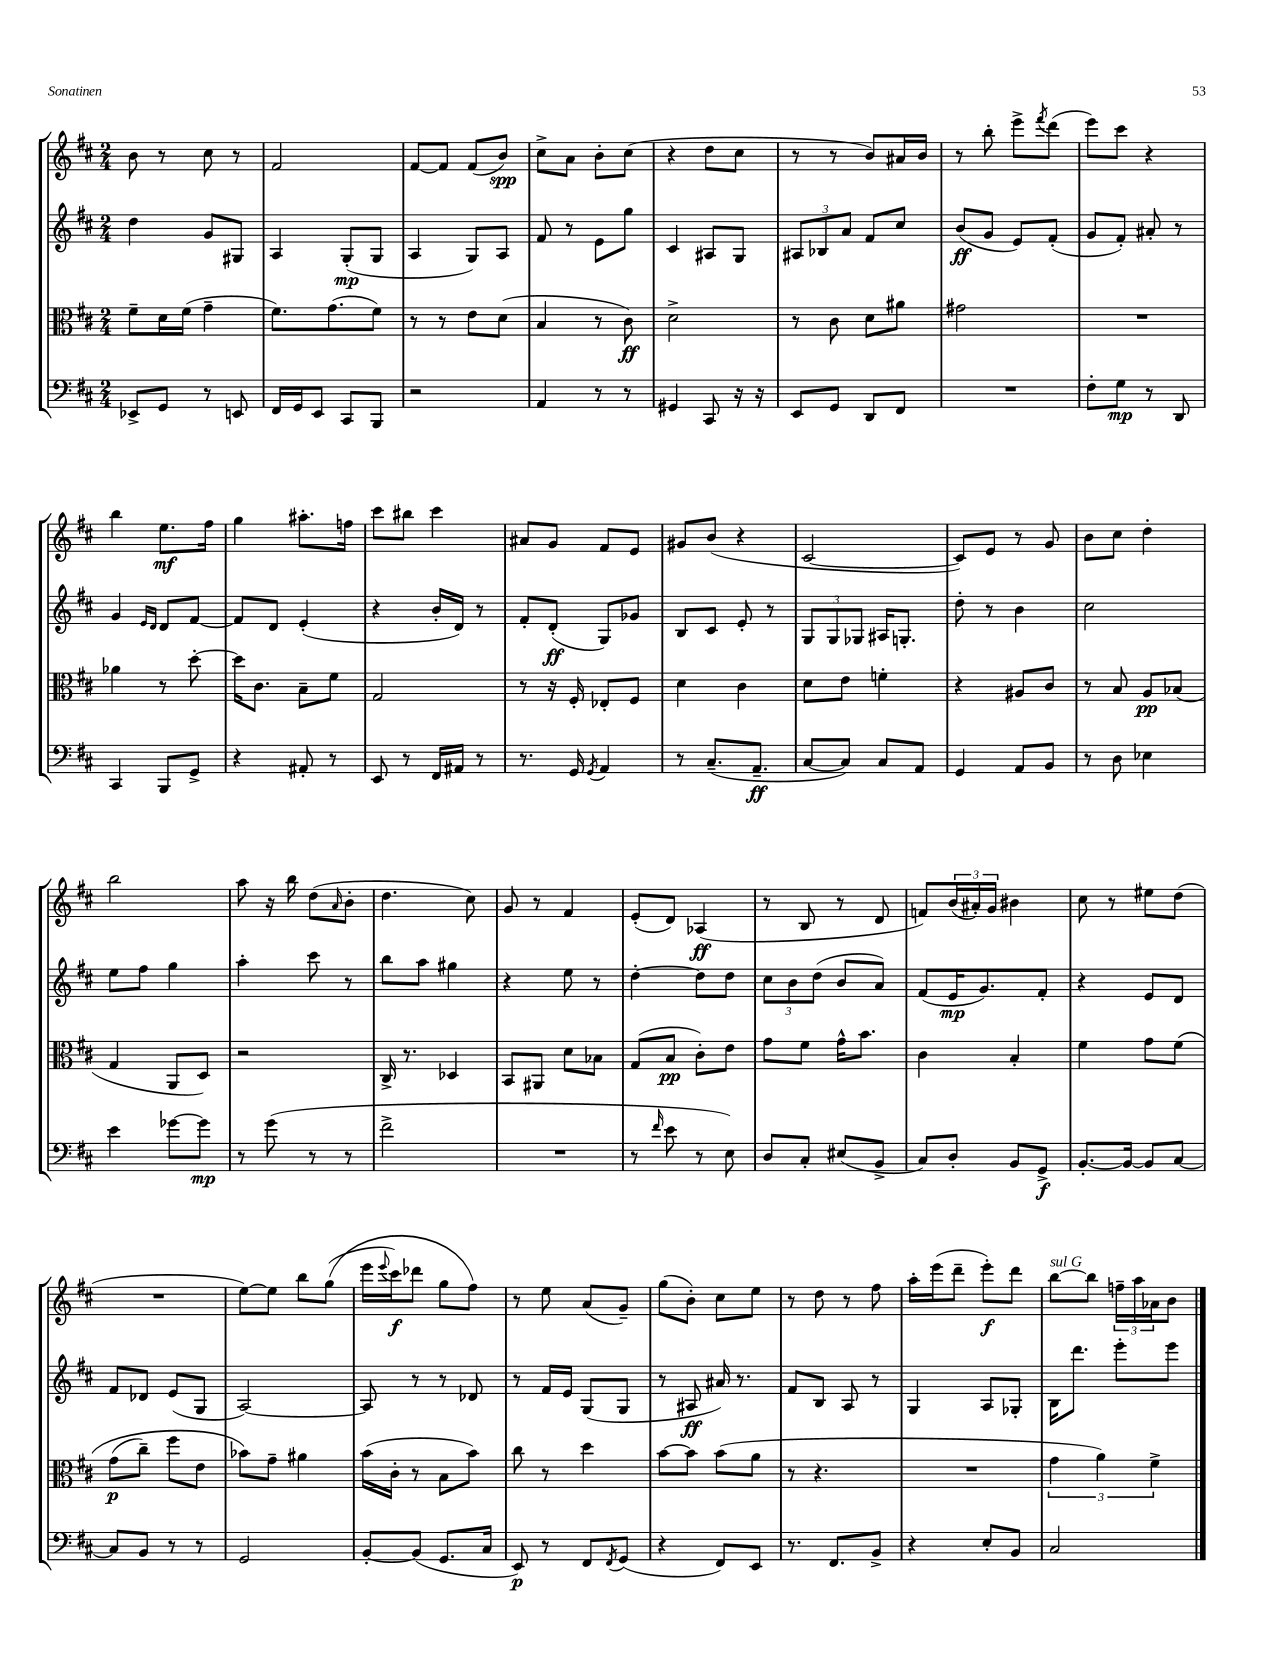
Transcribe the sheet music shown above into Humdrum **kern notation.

**kern	**dynam	**kern	**dynam	**kern	**dynam	**kern	**dynam
*part4	*part4	*part3	*part3	*part2	*part2	*part1	*part1
*staff4	*staff4	*staff3	*staff3	*staff2	*staff2	*staff1	*staff1
*clefF4	*	*clefC3	*	*clefG2	*	*clefG2	*
*k[f#c#]	*	*k[f#c#]	*	*k[f#c#]	*	*k[f#c#]	*
*M2/4	*	*M2/4	*	*M2/4	*	*M2/4	*
=93	=93	=93	=93	=93	=93	=93	=93
8EE-X^/L	.	8f#~\L	.	4dd\	.	8b\	.
8GG/J	.	16d\L	.	.	.	8r	.
.	.	(16f#\JJ	.	.	.	.	.
8r	.	4g~\	.	8g/L	.	8cc#\	.
8EEn/	.	.	.	8G#X/J	.	8r	.
=94	=94	=94	=94	=94	=94	=94	=94
16FF#/LL	.	8.f#\L)	.	4A/	.	2f#/	.
16GG/J	.	.	.	.	.	.	.
8EE/J	.	.	.	.	.	.	.
.	.	(8.g\	.	.	.	.	.
8CC#/L	.	.	.	(8G'/L	mp	.	.
8BBB/J	.	8f#\J)	.	8G/J	.	.	.
=95	=95	=95	=95	=95	=95	=95	=95
2r	.	8r	.	4A/	.	[8f#/L	.
.	.	8r	.	.	.	8f#/J]	.
.	.	8e\L	.	8G/L)	.	(8f#/L	.
.	.	(8d\J	.	8A/J	.	8b/J)	spp
=96	=96	=96	=96	=96	=96	=96	=96
4AA/	.	4B/	.	8f#/	.	8cc#^\L	.
.	.	.	.	8r	.	8a\J	.
8r	.	8r	.	8e\L	.	8b'\L	.
8r	.	8c#\)	ff	8gg\J	.	(8cc#\J	.
=97	=97	=97	=97	=97	=97	=97	=97
4GG#X/	.	2d^\	.	4c#/	.	4r	.
8CC#/	.	.	.	8A#X/L	.	8dd\L	.
16r	.	.	.	8G/J	.	8cc#\J	.
16r	.	.	.	.	.	.	.
=98	=98	=98	=98	=98	=98	=98	=98
8EE/L	.	8r	.	12A#X/L	.	8r	.
.	.	.	.	12B-X/	.	.	.
8GG/J	.	8c#\	.	.	.	8r	.
.	.	.	.	12a/J	.	.	.
8DD/L	.	8d\L	.	8f#/L	.	8b/L)	.
8FF#/J	.	8a#X\J	.	8cc#/J	.	16a#X/L	.
.	.	.	.	.	.	16b/JJ	.
=99	=99	=99	=99	=99	=99	=99	=99
2r	.	2g#X\	.	(8b/L	ff	8r	.
.	.	.	.	8g/J	.	8bb'\	.
.	.	.	.	8e/L)	.	8eee^\L	.
.	.	.	.	.	.	8qfff#/	.
.	.	.	.	(8f#'/J	.	(8ddd\J	.
=100	=100	=100	=100	=100	=100	=100	=100
8F#'\L	.	2r	.	8g/L	.	8eee\L)	.
8G\J	mp	.	.	8f#'/J)	.	8ccc#\J	.
8r	.	.	.	8a#X'/	.	4r	.
8DD/	.	.	.	8r	.	.	.
!!LO:LB:g=z
=101	=101	=101	=101	=101	=101	=101	=101
4CC#/	.	4a-X\	.	4g/	.	4bb\	.
.	.	.	.	16qqe/LL	.	.	.
.	.	.	.	16qqd/JJ	.	.	.
8BBB/L	.	8r	.	8d/L	.	8.ee\L	mf
8GG^/J	.	[8dd'\	.	[8f#/J	.	.	.
.	.	.	.	.	.	16ff#\Jk	.
=102	=102	=102	=102	=102	=102	=102	=102
4r	.	16dd\KL]	.	8f#/L]	.	4gg\	.
.	.	8.c#\J	.	.	.	.	.
.	.	.	.	8d/J	.	.	.
8AA#X'/	.	8B~\L	.	(4e'/	.	8.aa#X'\L	.
8r	.	8f#\J	.	.	.	.	.
.	.	.	.	.	.	16ffn\Jk	.
=103	=103	=103	=103	=103	=103	=103	=103
8EE/	.	2G/	.	4r	.	8ccc#\L	.
8r	.	.	.	.	.	8bb#X\J	.
16FF#/LL	.	.	.	16b'/LL	.	4ccc#\	.
16AA#X/JJ	.	.	.	16d/JJ)	.	.	.
8r	.	.	.	8r	.	.	.
=104	=104	=104	=104	=104	=104	=104	=104
8.r	.	8r	.	8f#'/L	.	8a#X/L	.
.	.	16r	.	(8d'/J	ff	8g/J	.
16GG/	.	16F#'/	.	.	.	.	.
8qGG/	.	.	.	.	.	.	.
4AA/	.	8E-X'/L	.	8G/L)	.	8f#/L	.
.	.	8F#/J	.	8g-X/J	.	8e/J	.
=105	=105	=105	=105	=105	=105	=105	=105
8r	.	4d\	.	8B/L	.	8g#X/L	.
(8.C#~/L	.	.	.	8c#/J	.	(8b/J	.
.	.	4c#\	.	8e'/	.	4r	.
8.AA~/J	ff	.	.	.	.	.	.
.	.	.	.	8r	.	.	.
=106	=106	=106	=106	=106	=106	=106	=106
[8C#/L	.	8d\L	.	12G/L	.	[2c#/	.
.	.	.	.	12G/	.	.	.
8C#/J])	.	8e\J	.	.	.	.	.
.	.	.	.	12G-X/J	.	.	.
8C#/L	.	4fn'\	.	16A#X/KL	.	.	.
.	.	.	.	8.Gn'/J	.	.	.
8AA/J	.	.	.	.	.	.	.
=107	=107	=107	=107	=107	=107	=107	=107
4GG/	.	4r	.	8dd'\	.	8c#/L])	.
.	.	.	.	8r	.	8e/J	.
8AA/L	.	8A#X/L	.	4b\	.	8r	.
8BB/J	.	8c#/J	.	.	.	8g/	.
=108	=108	=108	=108	=108	=108	=108	=108
8r	.	8r	.	2cc#\	.	8b\L	.
8D\	.	8B/	.	.	.	8cc#\J	.
4E-X\	.	8A/L	pp	.	.	4dd'\	.
.	.	(8B-X/J	.	.	.	.	.
!!LO:LB:g=z
=109	=109	=109	=109	=109	=109	=109	=109
4e\	.	4G/	.	8ee\L	.	2bb\	.
.	.	.	.	8ff#\J	.	.	.
[8g-X\L	.	8AA/L	.	4gg\	.	.	.
8g-\J]	mp	8D/J)	.	.	.	.	.
=110	=110	=110	=110	=110	=110	=110	=110
8r	.	2r	.	4aa'\	.	8aa\	.
(8g\	.	.	.	.	.	16r	.
.	.	.	.	.	.	16bb\	.
8r	.	.	.	8ccc#\	.	(8dd\L	.
.	.	.	.	.	.	16qqa/	.
8r	.	.	.	8r	.	8b'\J	.
=111	=111	=111	=111	=111	=111	=111	=111
2f#^\	.	16C#^/	.	8bb\L	.	4.dd\	.
.	.	8.r	.	.	.	.	.
.	.	.	.	8aa\J	.	.	.
.	.	4D-X/	.	4gg#X\	.	.	.
.	.	.	.	.	.	8cc#\)	.
=112	=112	=112	=112	=112	=112	=112	=112
2r	.	8BB/L	.	4r	.	8g/	.
.	.	8AA#X/J	.	.	.	8r	.
.	.	8d\L	.	8ee\	.	4f#/	.
.	.	8B-X\J	.	8r	.	.	.
=113	=113	=113	=113	=113	=113	=113	=113
8r	.	(8G/L	.	[4dd'\	.	(8e'/L	.
16qqf#/	.	.	.	.	.	.	.
8e\	.	8B/J	pp	.	.	8d/J)	.
8r	.	8c#'\L)	.	8dd\L]	.	(4A-X/	ff
8E\)	.	8e\J	.	8dd\J	.	.	.
=114	=114	=114	=114	=114	=114	=114	=114
8D/L	.	8g\L	.	12cc#\L	.	8r	.
.	.	.	.	12b\	.	.	.
8C#'/J	.	8f#\J	.	.	.	8B/	.
.	.	.	.	(12dd\J	.	.	.
(8E#X/L	.	16g^^\KL	.	8b/L	.	8r	.
.	.	8.b\J	.	.	.	.	.
8BB^/J	.	.	.	8a/J)	.	8d/	.
=115	=115	=115	=115	=115	=115	=115	=115
8C#/L)	.	4c#\	.	(8f#/L	.	8fn/L)	.
8D'/J	.	.	.	16e/K	mp	(24b/L	.
.	.	.	.	.	.	24a#X'/)	.
.	.	.	.	8.g/)	.	.	.
.	.	.	.	.	.	24g/JJ	.
8BB/L	.	4B'/	.	.	.	4b#X\	.
8GG^/J	f	.	.	8f#'/J	.	.	.
=116	=116	=116	=116	=116	=116	=116	=116
[8.BB'/L	.	4f#\	.	4r	.	8cc#\	.
.	.	.	.	.	.	8r	.
16BB/Jk_	.	.	.	.	.	.	.
8BB/L]	.	8g\L	.	8e/L	.	8ee#X\L	.
[8C#/J	.	(8f#\J	.	8d/J	.	(8dd\J	.
!!LO:LB:g=z
=117	=117	=117	=117	=117	=117	=117	=117
8C#/L]	.	(8g\L	p	8f#/L	.	2r	.
8BB/J	.	8cc#~\J)	.	8d-X/J	.	.	.
8r	.	8ff#\L	.	(8e/L	.	.	.
8r	.	8e\J	.	8G/J	.	.	.
=118	=118	=118	=118	=118	=118	=118	=118
2GG/	.	8b-X\L)	.	[2A/)	.	[8ee\L)	.
.	.	8g~\J	.	.	.	8ee\J]	.
.	.	4a#X\	.	.	.	8bb\L	.
.	.	.	.	.	.	((8gg\J	.
=119	=119	=119	=119	=119	=119	=119	=119
[8BB'/L	.	(16b\LL	.	8A/]	.	16eee\LL	.
.	.	.	.	.	.	8qqeee/	.
.	.	16c#'\JJ	.	.	.	16ccc#\J)	f
(8BB/J]	.	8r	.	8r	.	8ddd-X\J	.
8.GG/L	.	8B\L	.	8r	.	8gg\L	.
.	.	8b\J)	.	8d-X/	.	8ff#\J)	.
16C#/Jk	.	.	.	.	.	.	.
=120	=120	=120	=120	=120	=120	=120	=120
8EE/)	p	8cc#\	.	8r	.	8r	.
8r	.	8r	.	16f#/LL	.	8ee\	.
.	.	.	.	16e/JJ	.	.	.
8FF#/L	.	4dd\	.	(8G/L	.	(8a/L	.
8qFF#/	.	.	.	.	.	.	.
(8GG/J	.	.	.	8G/J	.	8g~/J)	.
=121	=121	=121	=121	=121	=121	=121	=121
4r	.	[8b\L	.	8r	.	(8gg\L	.
.	.	8b\J]	.	8A#X/	ff	8b'\J)	.
8FF#/L)	.	(8b\L	.	16a#X/)	.	8cc#\L	.
.	.	.	.	8.r	.	.	.
8EE/J	.	8a\J	.	.	.	8ee\J	.
=122	=122	=122	=122	=122	=122	=122	=122
8.r	.	8r	.	8f#/L	.	8r	.
.	.	4.r	.	8B/J	.	8dd\	.
8.FF#/L	.	.	.	.	.	.	.
.	.	.	.	8A/	.	8r	.
8BB^/J	.	.	.	8r	.	8ff#\	.
=123	=123	=123	=123	=123	=123	=123	=123
4r	.	2r	.	4G/	.	16aa'\LL	.
.	.	.	.	.	.	(16eee\J	.
.	.	.	.	.	.	8ddd~\J	.
8E'/L	.	.	.	8A/L	.	8eee'\L)	f
8BB/J	.	.	.	8G-X'/J	.	8ddd\J	.
=124	=124	=124	=124	=124	=124	=124	=124
!	!	!	!	!	!	!LO:TX:a:i:t=sul G	!
2C#/	.	6g\	.	16B\KL	.	[8bb\L	.
.	.	.	.	8.ddd\J	.	.	.
.	.	.	.	.	.	8bb\J]	.
.	.	6a\)	.	.	.	.	.
.	.	.	.	8eee'\L	.	24ffn~\LL	.
.	.	.	.	.	.	24aa\	.
.	.	6f#^\	.	.	.	24a-X\J	.
.	.	.	.	8eee\J	.	8b\J	.
==	==	==	==	==	==	==	==
*-	*-	*-	*-	*-	*-	*-	*-
